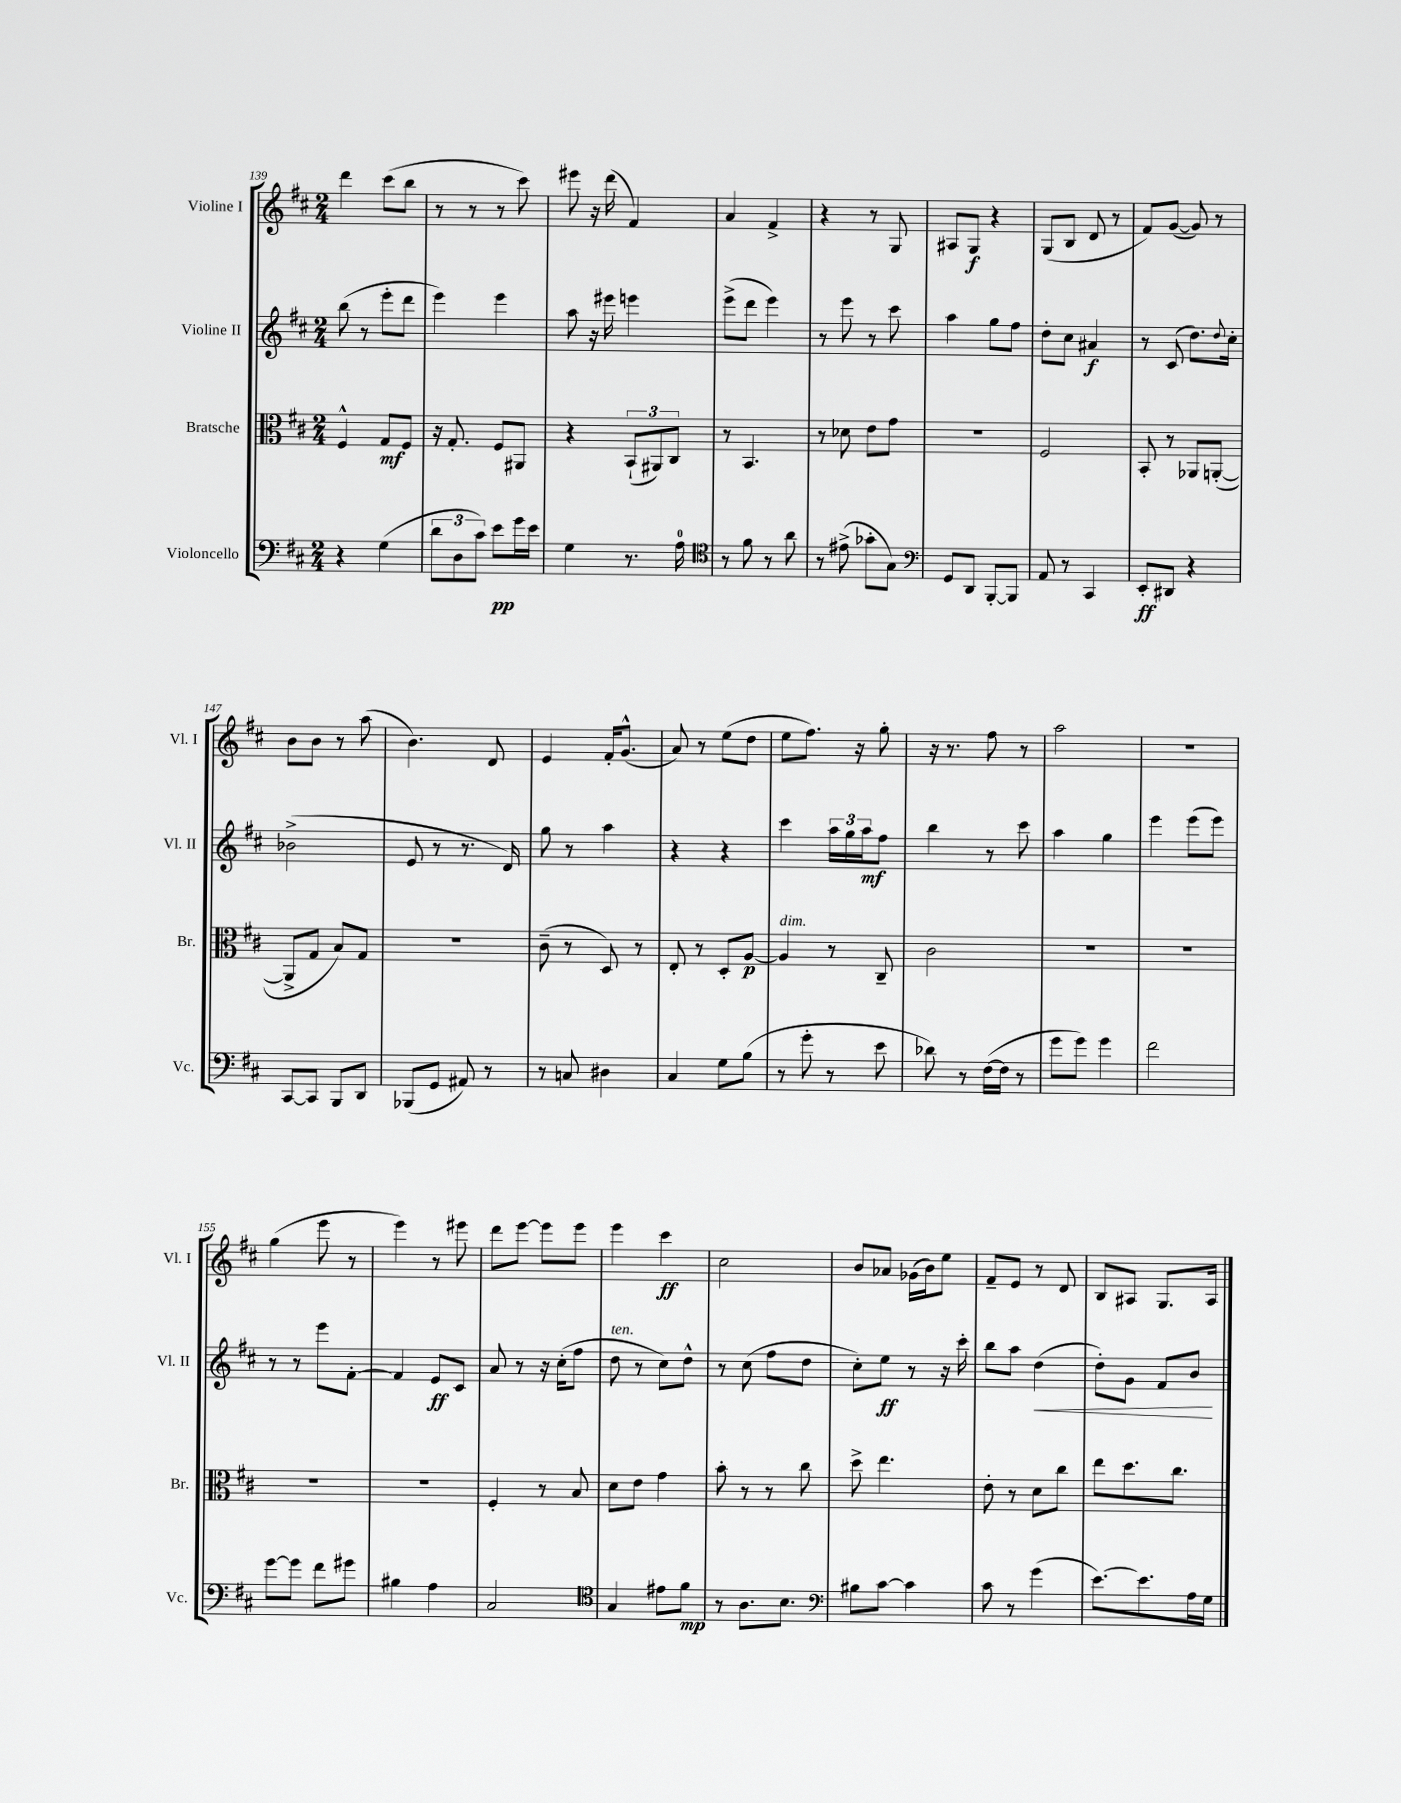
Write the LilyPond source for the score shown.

<<
\new StaffGroup <<
\new Staff = "s0" \with { instrumentName = "Violine I" shortInstrumentName = "Vl. I" } {
    \clef treble \key d \major \numericTimeSignature \time 2/4
    d'''4 cis'''8( b''8 |
    r8 r8 r8 cis'''8) |
    eis'''8 r16 d'''16( fis'4) |
    a'4 fis'4-> |
    r4 r8 g8 |
    ais8 g8\f r4 |
    g8( b8 d'8 r8 |
    fis'8) g'8~( g'8) r8 |
    b'8 b'8 r8 a''8( |
    b'4.) d'8 |
    e'4 fis'16-. g'8.-^( |
    a'8) r8 e''8( d''8 |
    e''8 fis''8.) r16 g''8-. |
    r16 r8. fis''8 r8 |
    a''2 |
    R2 |
    g''4( e'''8 r8 |
    e'''4) r8 eis'''8 |
    d'''8 e'''8~ e'''8 e'''8 |
    e'''4 cis'''4\ff |
    cis''2 |
    b'8 aes'8 ges'16( b'16) e''8 |
    fis'8-- e'8 r8 d'8 |
    b8 ais8 g8. ais16 \bar "|." |
}
\new Staff = "s1" \with { instrumentName = "Violine II" shortInstrumentName = "Vl. II" } {
    \clef treble \key d \major \numericTimeSignature \time 2/4
    b''8( r8 e'''8-. d'''8 |
    e'''4) e'''4 |
    a''8 r16 eis'''16 e'''4 |
    e'''8->( d'''8 e'''4) |
    r8 e'''8 r8 cis'''8 |
    a''4 g''8 fis''8 |
    d''8-. cis''8 ais'4\f |
    r8 cis'8( d''8.) \appoggiatura { d''8 } cis''16-. |
    bes'2->( |
    e'8 r8 r8. d'16) |
    g''8 r8 a''4 |
    r4 r4 |
    cis'''4 \tuplet 3/2 { a''16 g''16 a''16\mf } fis''8 |
    b''4 r8 cis'''8 |
    a''4 g''4 |
    e'''4 e'''8( e'''8) |
    r8 r8 e'''8 fis'8~-. |
    fis'4 e'8\ff cis'8 |
    a'8 r8 r16 cis''16-.( fis''8 |
    d''8^\markup { \italic "ten." } r8 cis''8) d''8-^ |
    r8 cis''8( fis''8 d''8 |
    cis''8-.) e''8\ff r8 r16 cis'''16-. |
    b''8 a''8 d''4\<( |
    d''8-.) g'8 fis'8 b'8\! \bar "|." |
}
\new Staff = "s2" \with { instrumentName = "Bratsche" shortInstrumentName = "Br." } {
    \clef alto \key d \major \numericTimeSignature \time 2/4
    fis4-^ g8\mf fis8 |
    r16 g8.-. fis8 ais,8 |
    r4 \tuplet 3/2 { b,8-!( ais,8) cis8 } |
    r8 b,4. |
    r8 des'8 e'8 g'8 |
    R2 |
    fis2 |
    b,8-. r8 aes,8 a,8~-.( |
    a,8-> g8 b8) g8 |
    R2 |
    cis'8--( r8 d8) r8 |
    e8-. r8 d8-. a8~\p |
    a4^\markup { \italic "dim." } r8 cis8-- |
    cis'2 |
    R2 |
    R2 |
    R2 |
    R2 |
    fis4-. r8 b8 |
    d'8 e'8 g'4 |
    b'8-. r8 r8 cis''8 |
    d''8-> e''4. |
    e'8-. r8 d'8 cis''8 |
    e''8 d''8. cis''8. \bar "|." |
}
\new Staff = "s3" \with { instrumentName = "Violoncello" shortInstrumentName = "Vc." } {
    \clef bass \key d \major \numericTimeSignature \time 2/4
    r4 g4( |
    \tuplet 3/2 { d'8 d8 cis'8) } e'8\pp g'16 e'16 |
    g4 r8. a16-0 |
    \clef tenor r8 fis'8 r8 a'8 |
    r8 eis'8->( ges'8-. g8) |
    \clef bass g,8 d,8 b,,8~-. b,,8 |
    a,8 r8 cis,4 |
    e,8-.\ff dis,8 r4 |
    cis,8~ cis,8 b,,8 d,8 |
    bes,,8( g,8 ais,8) r8 |
    r8 c8 dis4 |
    cis4 g8 b8( |
    r8 g'8-. r8 e'8 |
    des'8) r8 fis16~( fis16 r8 |
    g'8 g'8) g'4 |
    fis'2 |
    g'8~ g'8 fis'8 gis'8 |
    bis4 a4 |
    cis2 |
    \clef tenor g4 eis'8 fis'8\mp |
    r8 a8. b8. |
    \clef bass bis8 cis'8~ cis'4 |
    cis'8 r8 g'4( |
    e'8.~) e'8. a16 g16 \bar "|." |
}
>>
>>
\layout { \context { \Score currentBarNumber = #139 } }
